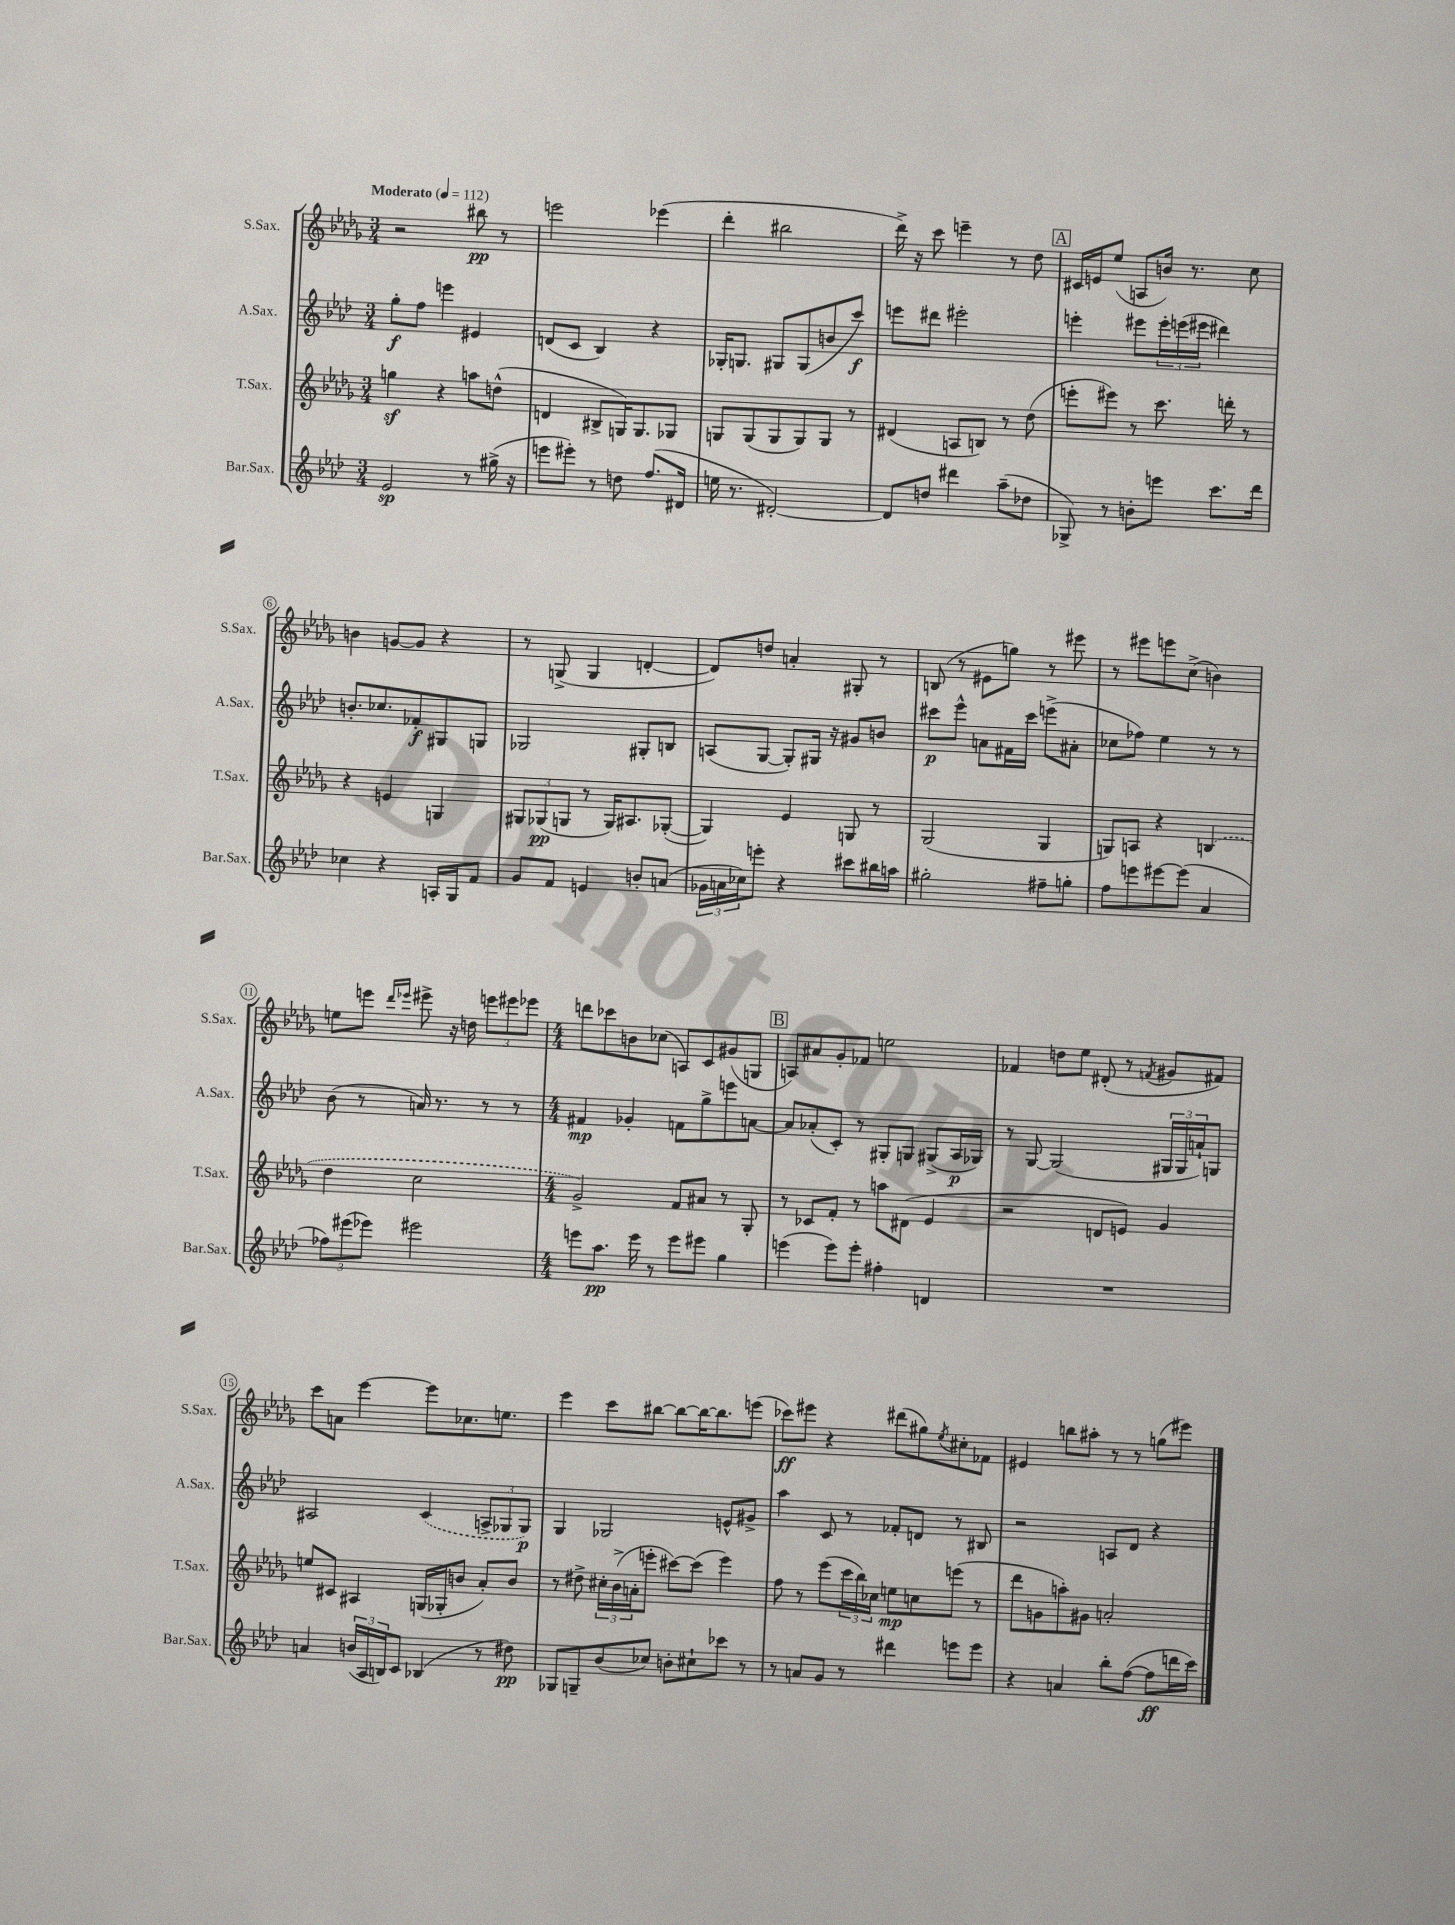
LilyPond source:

<<
\new StaffGroup <<
\new Staff = "s0" \with { instrumentName = "S.Sax." shortInstrumentName = "S.Sax." } {
    \clef treble \key des \major \numericTimeSignature \time 3/4 \tempo "Moderato" 4 = 112
    r2 bis''8\pp r8 |
    e'''2 ees'''4( |
    des'''4-. bis''2 |
    des'''16->) r16 c'''8 e'''4-- r8 des''8 |
    \mark \markup { \box "A" } cis'16 e'16 ees''8( a8 b'16) r8. c''8 |
    b'4 g'8~ g'8 r4 |
    r8 g8->( g4 d'4~-. |
    d'8) d''8 a'4-. gis8-. r8 |
    b8( r8 eis'8 g''8) r8 eis'''8 |
    r8 eis'''8 e'''8 c''8->( b'4) |
    e''8 e'''8 \grace { des'''16 ees'''16 } eis'''8-> r16 d''16 \tuplet 3/2 { e'''8 eis'''8 ees'''8 } |
    \numericTimeSignature \time 4/4 d'''8 ces'''8 b'8 ces''8( a8) c'8 gis'8( g8 |
    \mark \markup { \box "B" } a8) ais'8 ges'8-. fes'8 e''2 |
    fes'4 d''8 ees''8 dis'8-.( r8 \acciaccatura { f'8 } gis'8 fis'8) |
    c'''8 a'8 ees'''4~ ees'''8 ces''8. e''8. |
    ees'''4 c'''8 bis''8~ bis''8~ bis''16~ bis''8. e'''8( |
    ces'''8\ff) eis'''8 r4 dis'''8( gis''8) \acciaccatura { ees''8 } cis''8-. fes'8 |
    eis'4 b''8 ais''8-. r8 r8 g''8( eis'''8) \bar "|." |
}
\new Staff = "s1" \with { instrumentName = "A.Sax." shortInstrumentName = "A.Sax." } {
    \clef treble \key aes \major \numericTimeSignature \time 3/4
    g''8-.\f f''8 e'''4 eis'4 |
    d'8( c'8 bes4) r4 |
    ges16-. g8. gis8 gis8( b'8 c'''8\f) |
    e'''8 dis'''8 eis'''2-. |
    \mark \markup { \box "A" } e'''4-. eis'''8 \tuplet 3/2 { eis'''16-. e'''16( eis'''16 } dis'''4) |
    b'8.-. ces''8. fes'8-.\f gis8 g8 |
    ges2 gis8-. b8 |
    a8( g8~ g8-.) gis16 r16 gis'8 b'8 |
    cis'''8\p ees'''8-^ a'8 fis'16 cis'''16 e'''8->( ais'8-. |
    ces''8 fes''8) ees''4 r8 r8 |
    bes'8( r8 a'16) r8. r8 r8 |
    \numericTimeSignature \time 4/4 fis'4\mp ges'4-. f'8 g''8-> e'''8 a'8~ |
    \mark \markup { \box "B" } a'8 aes'8-.( c'8-.) r8 gis8-. g8 gis8->( aes16\p ges16) |
    r8 g8~ g2( \tuplet 3/2 { gis16 gis16 a'16-!) } g8 |
    ais2 \once \slurDashed c'4( \tuplet 3/2 { a8-> ges8 ges8\p) } |
    g4 ges2 e'8-^ gis'8-> |
    aes''4 c'8 r8 fes'8-. d'8 r8 bis8 |
    r2 a8 des'8 r4 \bar "|." |
}
\new Staff = "s2" \with { instrumentName = "T.Sax." shortInstrumentName = "T.Sax." } {
    \clef treble \key des \major \numericTimeSignature \time 3/4
    g''4\sf r4 a''8 d''8-^( |
    d'4 bis8-> g16) g8. ges8 |
    g8 g8( g8 g8) g8 r8 |
    dis'4( a8 b8) r8 des''8( |
    \mark \markup { \box "A" } e'''8-. eis'''8) r8 c'''8. d'''16-. r8 |
    r4 e'4 g4 |
    \tuplet 3/2 { gis8 ges8\pp( g8 } r8 g16) ais8. ges8~-.( |
    ges4) ees'4 g8 r8 |
    ges2( ges4 |
    g8) a8 r4 \once \slurDashed b4( |
    des''4 c''2 |
    \numericTimeSignature \time 4/4 ges'2->) f'8 ais'8 r8 ges8-. |
    \mark \markup { \box "B" } r8 ces'8 f'8-. r8 a''8 dis'8( ees'4 |
    r2 d'8 e'8) ges'4 |
    e''8 cis'8 ais4 g16( ges16-. b'8 aes'8-.) b'8 |
    r8 dis''8-> \tuplet 3/2 { cis''16-. bes'16->( a'16-. } e'''8-. cis'''8~) cis'''8( e'''4) |
    f''8 r8 ees'''8( \tuplet 3/2 { c'''16 bes''16) ces''16 } e''8\mp c''8 e'''8( r8 |
    des'''8 g'8 a''8-.) gis'8 a'2-. \bar "|." |
}
\new Staff = "s3" \with { instrumentName = "Bar.Sax." shortInstrumentName = "Bar.Sax." } {
    \clef treble \key aes \major \numericTimeSignature \time 3/4
    ees'2\sp r8 gis''16->( r16 |
    e'''8 eis'''8-.) r8 d''8 f''8.( dis'16 |
    e''16 r8. dis'2~-.) |
    dis'8 d''8 dis'''4 aes''8--( des''8 |
    \mark \markup { \box "A" } ges8->) r8 b'8-. e'''8 c'''8. des'''16 |
    ces''4 r4 a16-. g16 f'8 |
    g'8 f'8 e'4 b'8-. a'8( |
    \tuplet 3/2 { ges'16 a'16 ces''16) } e'''8-. r4 cis'''8 bis''16 a''16 |
    gis''2-. fis''8-- g''8-. |
    f''8 e'''8 eis'''8~ eis'''8( aes'4 |
    \tuplet 3/2 { fes''8) eis'''8( ees'''8) } eis'''2 |
    \numericTimeSignature \time 4/4 e'''8 aes''8.\pp e'''16 r8 e'''8 eis'''8 g''4 |
    \mark \markup { \box "B" } e'''4( e'''8) e'''8-. fis''4-. d'4 |
    R1 |
    a'4 \tuplet 3/2 { b'16( aes16 b16) } c'8 bes4( r8 dis''8\pp) |
    ges8 g8-- bes'8( ces''8) b'8-. cis''8-! ces'''8 r8 |
    r8 a'8 g'8 r8 dis'''4 e'''8 e'''8 |
    r4 a'4 bes''8-. f''8~( f''8\ff d'''16 c'''16) \bar "|." |
}
>>
>>
\layout { \context { \Score \override BarNumber.stencil = #(make-stencil-circler 0.1 0.3 ly:text-interface::print) } }
